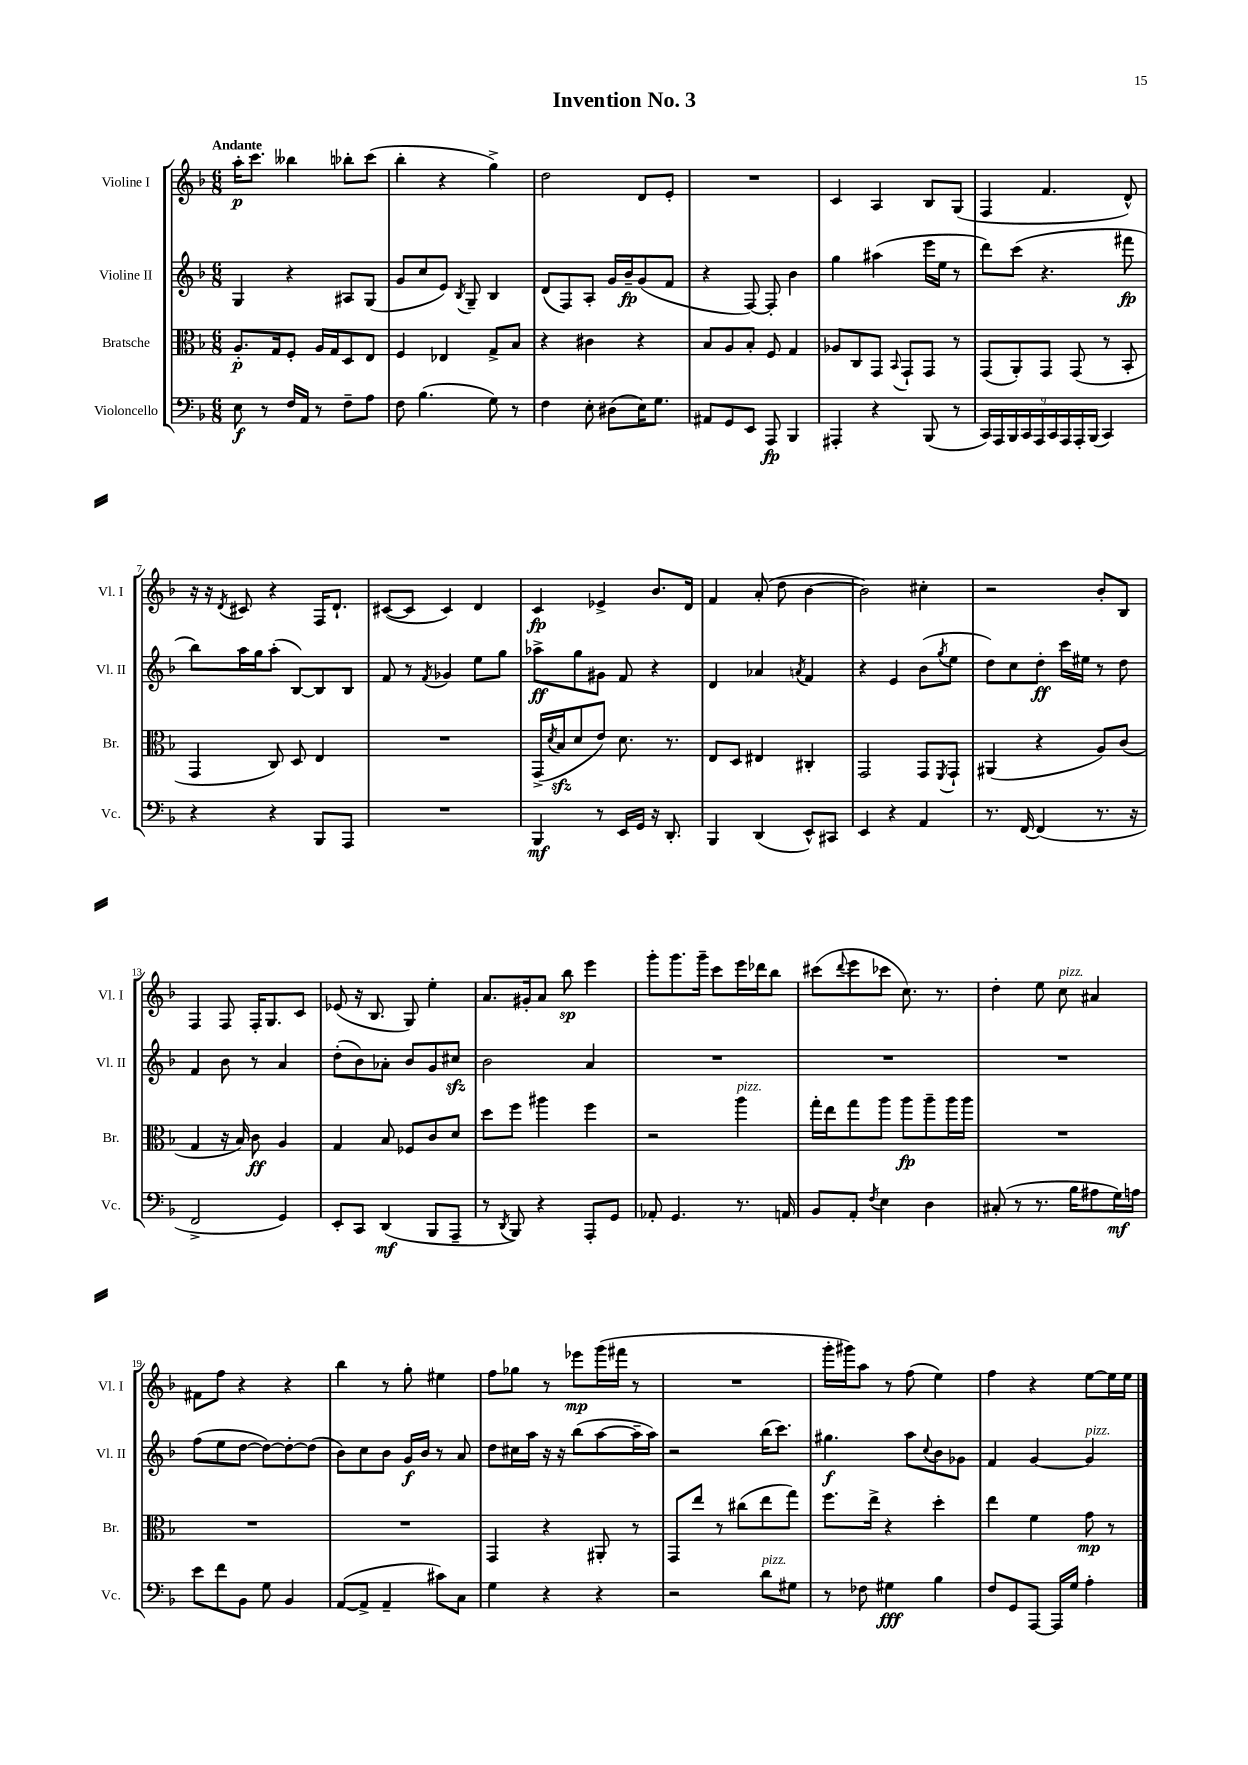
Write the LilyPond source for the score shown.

\header { title = "Invention No. 3" }
<<
\new StaffGroup <<
\new Staff = "s0" \with { instrumentName = "Violine I" shortInstrumentName = "Vl. I" } {
    \clef treble \key f \major \numericTimeSignature \time 6/8 \tempo "Andante"
    a''16-.\p c'''8. beses''4 bes''8-. c'''8( |
    bes''4-. r4 g''4->) |
    d''2 d'8 e'8-. |
    R2. |
    c'4 a4 bes8 g8( |
    f4 f'4. d'8-^) |
    r16 r16 \acciaccatura { d'8 } cis'8 r4 f16 d'8.-! |
    cis'8~( cis'8 cis'4) d'4 |
    c'4\fp ees'4-> bes'8. d'16 |
    f'4 a'8-.( d''8 bes'4~ |
    bes'2) cis''4-. |
    r2 bes'8-. bes8 |
    f4 f8 f16-. g8. c'8 |
    ees'8( r16 bes8. g8) e''4-. |
    a'8. gis'16-. a'8 bes''8\sp e'''4 |
    g'''8-. g'''8. g'''16-- c'''8 e'''16 des'''16 bes''8 |
    cis'''8( \appoggiatura { d'''8 } e'''8 ces'''8 c''8.) r8. |
    d''4-. e''8 c''8^\markup { \italic "pizz." } ais'4 |
    fis'8 f''8 r4 r4 |
    bes''4 r8 g''8-. eis''4 |
    f''8 ges''8 r8 ees'''8\mp g'''16( fis'''16 r8 |
    R2. |
    g'''16-. gis'''16) a''8 r8 f''8( e''4) |
    f''4 r4 e''8~ e''16 e''16 \bar "|." |
}
\new Staff = "s1" \with { instrumentName = "Violine II" shortInstrumentName = "Vl. II" } {
    \clef treble \key f \major \numericTimeSignature \time 6/8
    g4 r4 ais8 g8( |
    g'8 c''8 e'8) \acciaccatura { bes8 } g8-- bes4 |
    d'8( f8) a8-. g'16 bes'16--\fp g'8( f'8 |
    r4 f8~) f8-. bes'4 |
    g''4 ais''4( e'''16 e''16 r8 |
    d'''8) c'''8( r4. fis'''8\fp |
    bes''8) a''16 g''16 a''8-.( bes8~) bes8 bes8 |
    f'8 r8 \acciaccatura { f'8 } ges'4 e''8 g''8 |
    aes''8->\ff g''8 gis'8 f'8 r4 |
    d'4 aes'4 \acciaccatura { a'8 } f'4 |
    r4 e'4 bes'8( \acciaccatura { g''8 } e''8 |
    d''8) c''8 d''8-.\ff c'''16 eis''16 r8 d''8 |
    f'4 bes'8 r8 a'4 |
    d''8-.( bes'8) aes'8-. bes'8 g'8 cis''8\sfz |
    bes'2 a'4 |
    R2. |
    R2. |
    R2. |
    f''8( e''8 d''8~ d''8~) d''8~-. d''8( |
    bes'8) c''8 bes'8 g'16\f bes'16 r8 a'8 |
    d''8 cis''16 a''16 r16 r16 bes''8( a''8~ a''16-- a''16) |
    r2 bes''16( c'''8.) |
    gis''4.\f a''8 \appoggiatura { c''8 } bes'8 ges'8 |
    f'4 g'4~ g'4^\markup { \italic "pizz." } \bar "|." |
}
\new Staff = "s2" \with { instrumentName = "Bratsche" shortInstrumentName = "Br." } {
    \clef alto \key f \major \numericTimeSignature \time 6/8
    a8.-.\p g16 f8-. a16 g16 d8 e8 |
    f4 ees4 g8-> bes8 |
    r4 cis'4 r4 |
    bes8 a8 bes8-. f8 g4 |
    aes8 c8 g,8 \appoggiatura { bes,8 } g,8-! g,8 r8 |
    g,8( a,8-.) g,8 g,8( r8 bes,8-. |
    g,4 c8) d8 e4 |
    R2. |
    g,16->( \acciaccatura { d'8 } bes16\sfz d'8 e'8) d'8. r8. |
    e8 d8 eis4 cis4-. |
    g,2 g,8 \acciaccatura { f,8 } g,8-! |
    ais,4( r4 a8) c'8( |
    g4 r16 bes16) c'8\ff a4 |
    g4 bes8 fes8 c'8 d'8 |
    d''8 f''8 ais''4 f''4 |
    r2 a''4^\markup { \italic "pizz." } |
    g''16-. e''16 g''8 a''8 a''8\fp a''8-- a''16 a''16 |
    R2. |
    R2. |
    R2. |
    g,4 r4 ais,8-. r8 |
    g,8 e''8 r8 cis''8( e''8 g''8) |
    f''8. e''16-> r4 d''4-. |
    e''4 f'4 g'8\mp r8 \bar "|." |
}
\new Staff = "s3" \with { instrumentName = "Violoncello" shortInstrumentName = "Vc." } {
    \clef bass \key f \major \numericTimeSignature \time 6/8
    e8\f r8 f16 a,16 r8 f8-- a8 |
    f8 bes4.( g8) r8 |
    f4 e8-. dis8( e16) g8. |
    ais,8 g,8 e,8 a,,8\fp bes,,4 |
    ais,,4-. r4 bes,,8( r8 |
    \tuplet 9/8 { c,16) a,,16 bes,,16 c,16 a,,16 c,16 a,,16 a,,16-. bes,,16( } c,4) |
    r4 r4 bes,,8 a,,8 |
    R2. |
    bes,,4\mf r8 e,16 g,16 r16 d,8.-. |
    bes,,4 d,4( e,8-^) cis,8 |
    e,4 r4 a,4 |
    r8. f,16~ f,4( r8. r16 |
    f,2-> g,4) |
    e,8-. c,8 d,4\mf( bes,,8 a,,8-- |
    r8 \acciaccatura { d,8 } bes,,8) r4 a,,8-. g,8 |
    aes,8-. g,4. r8. a,16 |
    bes,8 a,8-. \acciaccatura { f8 } e4 d4 |
    cis8-.( r8 r8. bes16 ais8 g16\mf) a16 |
    e'8 f'8 bes,8 g8 bes,4 |
    a,8~( a,8-> a,4-- cis'8) c8 |
    g4 r4 r4 |
    r2 d'8^\markup { \italic "pizz." } gis8 |
    r8 fes8 gis4\fff bes4 |
    f8 g,8 a,,8~ a,,16 g16 a4-. \bar "|." |
}
>>
>>
